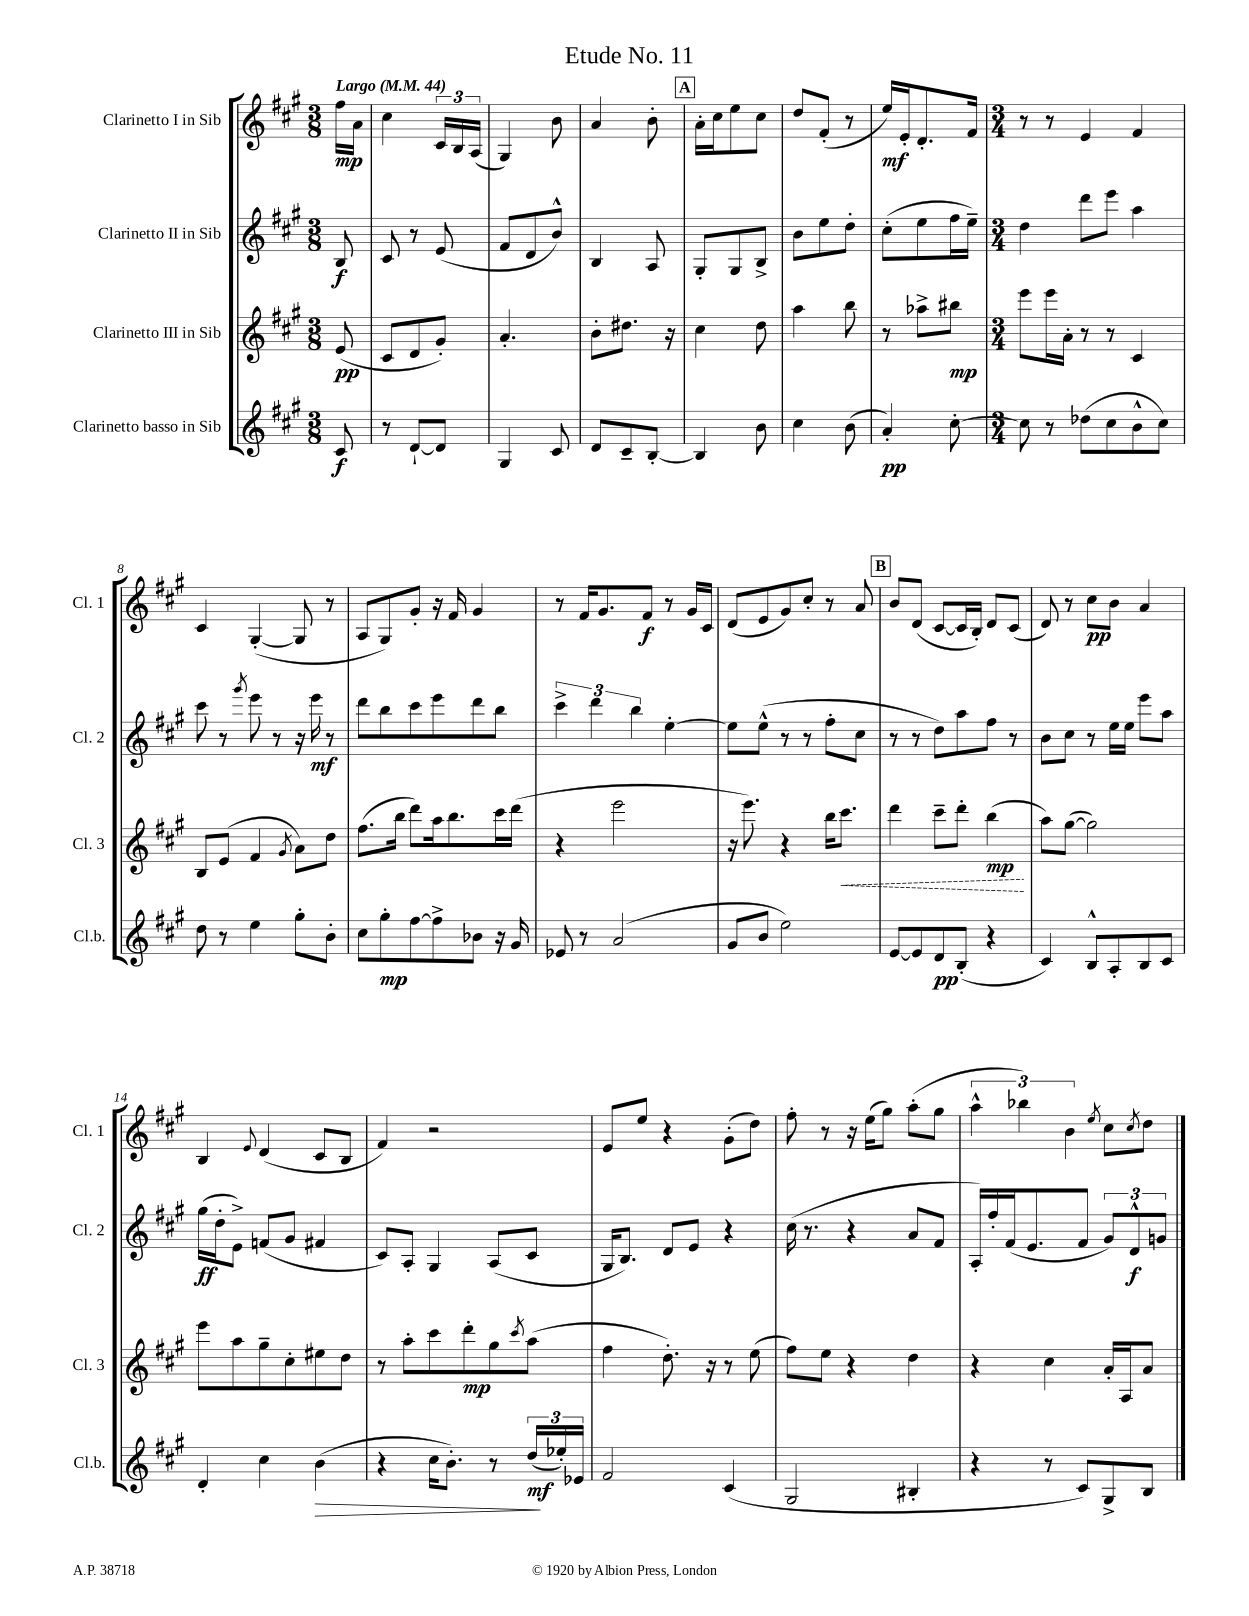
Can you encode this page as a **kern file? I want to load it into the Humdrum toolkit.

**kern	**dynam	**kern	**dynam	**kern	**dynam	**kern	**dynam
*part4	*part4	*part3	*part3	*part2	*part2	*part1	*part1
*staff4	*staff4	*staff3	*staff3	*staff2	*staff2	*staff1	*staff1
*I"Clarinetto basso in Sib	*	*I"Clarinetto III in Sib	*	*I"Clarinetto II in Sib	*	*I"Clarinetto I in Sib	*
*I'Cl.b.	*	*I'Cl. 3	*	*I'Cl. 2	*	*I'Cl. 1	*
*clefG2	*	*clefG2	*	*clefG2	*	*clefG2	*
*k[f#c#g#]	*	*k[f#c#g#]	*	*k[f#c#g#]	*	*k[f#c#g#]	*
*M3/8	*	*M3/8	*	*M3/8	*	*M3/8	*
*MM44	*	*MM44	*	*MM44	*	*MM44	*
=	=	=	=	=	=	=	=
!	!	!	!	!	!	!LO:TX:a:B:t=Largo	!
8c#/	f	(8e/	pp	8B/	f	16ff#\LL	mp
.	.	.	.	.	.	16a\JJ	.
=1	=1	=1	=1	=1	=1	=1	=1
8r	.	8c#/L	.	8c#/	.	4cc#\	.
[8d`/L	.	8d/	.	8r	.	.	.
8d/J]	.	8g#'/J)	.	(8e/	.	24c#/LL	.
.	.	.	.	.	.	24B/	.
.	.	.	.	.	.	(24A/JJ	.
=2	=2	=2	=2	=2	=2	=2	=2
4G#/	.	4.a'/	.	8f#/L	.	4G#/)	.
.	.	.	.	8d/	.	.	.
8c#/	.	.	.	8b^^/J)	.	8b\	.
=3	=3	=3	=3	=3	=3	=3	=3
8d/L	.	8b'\L	.	4B/	.	4a/	.
8c#~/	.	8.dd#X\J	.	.	.	.	.
[8B'/J	.	.	.	8A/	.	8b'\	.
.	.	16r	.	.	.	.	.
!!LO:REH:place=s1:t=A
=4	=4	=4	=4	=4	=4	=4	=4
4B/]	.	4cc#\	.	8G#'/L	.	16a'\LL	.
.	.	.	.	.	.	16cc#\J	.
.	.	.	.	8G#/	.	8ee\	.
8b\	.	8dd\	.	8B^/J	.	8cc#\J	.
=5	=5	=5	=5	=5	=5	=5	=5
4cc#\	.	4aa\	.	8b\L	.	8dd/L	.
.	.	.	.	8ee\	.	(8f#'/J	.
(8b\	.	8bb\	.	8dd'\J	.	8r	.
=6	=6	=6	=6	=6	=6	=6	=6
4a'/)	pp	8r	.	(8cc#'\L	.	16ee/LL)	mf
.	.	.	.	.	.	16e'/J	.
.	.	8aa-X^\L	.	8ee\	.	8.d'/	.
[8cc#'\	.	8bb#X\J	mp	16ff#\L	.	.	.
.	.	.	.	16ee~\JJ)	.	16f#/Jk	.
=7	=7	=7	=7	=7	=7	=7	=7
*M3/4	*	*M3/4	*	*M3/4	*	*M3/4	*
8cc#\]	.	8eee\L	.	4dd\	.	8r	.
8r	.	16eee\L	.	.	.	8r	.
.	.	16a'\JJ	.	.	.	.	.
(8dd-X\L	.	8r	.	8ddd\L	.	4e/	.
8cc#\	.	8r	.	8eee\J	.	.	.
8b^^\	.	4c#/	.	4aa\	.	4f#/	.
8cc#\J)	.	.	.	.	.	.	.
!!LO:LB:g=z
=8	=8	=8	=8	=8	=8	=8	=8
8dd\	.	8B/L	.	8ccc#\	.	4c#/	.
8r	.	(8e/J	.	8r	.	.	.
.	.	.	.	8qggg#/	.	.	.
4ee\	.	4f#/	.	8eee\	.	([4G#'/	.
.	.	.	.	8r	.	.	.
.	.	8qg#/	.	.	.	.	.
8gg#'\L	.	8a\L)	.	16r	.	8G#/]	.
.	.	.	.	16eee\	mf	.	.
8b'\J	.	8dd\J	.	8r	.	8r	.
=9	=9	=9	=9	=9	=9	=9	=9
8cc#\L	.	(8.ff#\L	.	8ddd\L	.	8A/L	.
8gg#'\	mp	.	.	8bb\	.	8G#/)	.
.	.	16bb\Jk	.	.	.	.	.
[8ff#\	.	8ddd\L)	.	8ccc#\	.	8g#'/J	.
8ff#^\]	.	16aa\k	.	8eee\	.	16r	.
.	.	8.bb\	.	.	.	16f#/	.
8b-X\J	.	.	.	8ddd\	.	4g#/	.
16r	.	16ccc#\L	.	8bb\J	.	.	.
16g#/	.	(16ddd\JJ	.	.	.	.	.
=10	=10	=10	=10	=10	=10	=10	=10
8e-X/	.	4r	.	6ccc#^\	.	8r	.
8r	.	.	.	.	.	16f#/KL	.
.	.	.	.	6ddd\	.	.	.
.	.	.	.	.	.	8.g#/	.
(2a/	.	2eee\	.	.	.	.	.
.	.	.	.	6bb\	.	.	.
.	.	.	.	.	.	8f#/J	f
.	.	.	.	[4ee'\	.	8r	.
.	.	.	.	.	.	16g#/LL	.
.	.	.	.	.	.	16c#/JJ	.
=11	=11	=11	=11	=11	=11	=11	=11
8g#/L	.	16r	.	8ee\L]	.	(8d/L	.
.	.	8.eee\)	.	.	.	.	.
8b/J	.	.	.	(8ee^^\J	.	8e/	.
2ee\)	.	4r	.	8r	.	8g#/)	.
.	.	.	.	8r	.	8cc#'/J	.
.	.	16bb\KL	.	8ff#'\L	.	8r	.
!	!	!	!LO:HP:b	!	!	!	!
.	.	8.ccc#\J	<	.	.	.	.
.	.	.	.	8cc#\J	.	8a/	.
!!LO:REH:place=s1:t=B
=12	=12	=12	=12	=12	=12	=12	=12
[8e/L	.	4ddd\	.	8r	.	8b/L	.
8e/]	.	.	.	8r	.	(8d/J	.
8d/	pp	8ccc#~\L	.	8dd\L)	.	[8c#/L	.
(8B'/J	.	8ddd'\J	.	8aa\	.	16c#/L]	.
.	.	.	.	.	.	16B'/JJ)	.
4r	.	(4bb\	mp	8ff#\J	.	8d/L	.
.	.	.	.	8r	.	(8c#/J	.
.	.	.	[	.	.	.	.
=13	=13	=13	=13	=13	=13	=13	=13
4c#/)	.	8aa\L)	.	8b\L	.	8d/)	.
.	.	([8gg#\J	.	8cc#\J	.	8r	.
8B^^/L	.	2gg#\])	.	8r	.	8cc#\L	pp
8A'/	.	.	.	16ee\LL	.	8b\J	.
.	.	.	.	16ee\JJ	.	.	.
8B/	.	.	.	8eee\L	.	4a/	.
8c#/J	.	.	.	8aa\J	.	.	.
!!LO:LB:g=z
=14	=14	=14	=14	=14	=14	=14	=14
4d'/	.	8eee\L	.	(16gg#\LL	ff	4B/	.
.	.	.	.	16dd'\J	.	.	.
.	.	8aa\	.	8e^\J)	.	.	.
.	.	.	.	.	.	8qqe/	.
4cc#\	.	8gg#~\	.	(8fn/L	.	(4d/	.
.	.	8cc#'\	.	8g#/J	.	.	.
!	!LO:HP:b	!	!	!	!	!	!
(4b\	>	8ee#X\	.	4f#X/	.	8c#/L	.
.	.	8dd\J	.	.	.	8B/J	.
=15	=15	=15	=15	=15	=15	=15	=15
4r	.	8r	.	8c#/L)	.	4f#/)	.
.	.	8aa'\L	.	8A'/J	.	.	.
16cc#\KL	.	8ccc#\	.	4G#/	.	2r	.
8.b'\J)	.	.	.	.	.	.	.
.	.	8ddd'\	mp	.	.	.	.
8r	.	8gg#\	.	(8A/L	.	.	.
.	.	8qccc#/	.	.	.	.	.
(24dd/LL	mf	(8aa\J	.	8c#/J	.	.	.
24ee-X'/)	]	.	.	.	.	.	.
24e-X/JJ	.	.	.	.	.	.	.
=16	=16	=16	=16	=16	=16	=16	=16
2f#/	.	4ff#\	.	16G#/KL	.	8e/L	.
.	.	.	.	8.B/J)	.	.	.
.	.	.	.	.	.	8ee/J	.
.	.	8.dd'\)	.	8d/L	.	4r	.
.	.	.	.	8e/J	.	.	.
.	.	16r	.	.	.	.	.
(4c#/	.	8r	.	4r	.	(8g#'\L	.
.	.	(8ee\	.	.	.	8dd\J)	.
=17	=17	=17	=17	=17	=17	=17	=17
2G#/	.	8ff#\L)	.	(16cc#\	.	8ff#'\	.
.	.	.	.	8.r	.	.	.
.	.	8ee\J	.	.	.	8r	.
.	.	4r	.	4r	.	16r	.
.	.	.	.	.	.	(16ee\KL	.
.	.	.	.	.	.	8gg#\J)	.
4B#X'/	.	4dd\	.	8a/L	.	(8aa'\L	.
.	.	.	.	8f#/J	.	8gg#\J	.
=18	=18	=18	=18	=18	=18	=18	=18
4r	.	4r	.	16A'/LL)	.	6aa^^\	.
.	.	.	.	16ff#'/	.	.	.
.	.	.	.	(16f#/J	.	.	.
.	.	.	.	.	.	6bb-X\)	.
.	.	.	.	8.e/	.	.	.
8r	.	4cc#\	.	.	.	.	.
.	.	.	.	.	.	6b\	.
8c#/L)	.	.	.	8f#/J	.	.	.
.	.	.	.	.	.	8qee/	.
8G#^/	.	16a'/LL	.	12g#/L)	.	8cc#\L	.
.	.	16A/J	.	.	.	.	.
.	.	.	.	12d^^/	f	.	.
.	.	.	.	.	.	8qcc#/	.
8B/J	.	8a/J	.	.	.	8dd\J	.
.	.	.	.	12gn/J	.	.	.
==	==	==	==	==	==	==	==
*-	*-	*-	*-	*-	*-	*-	*-
